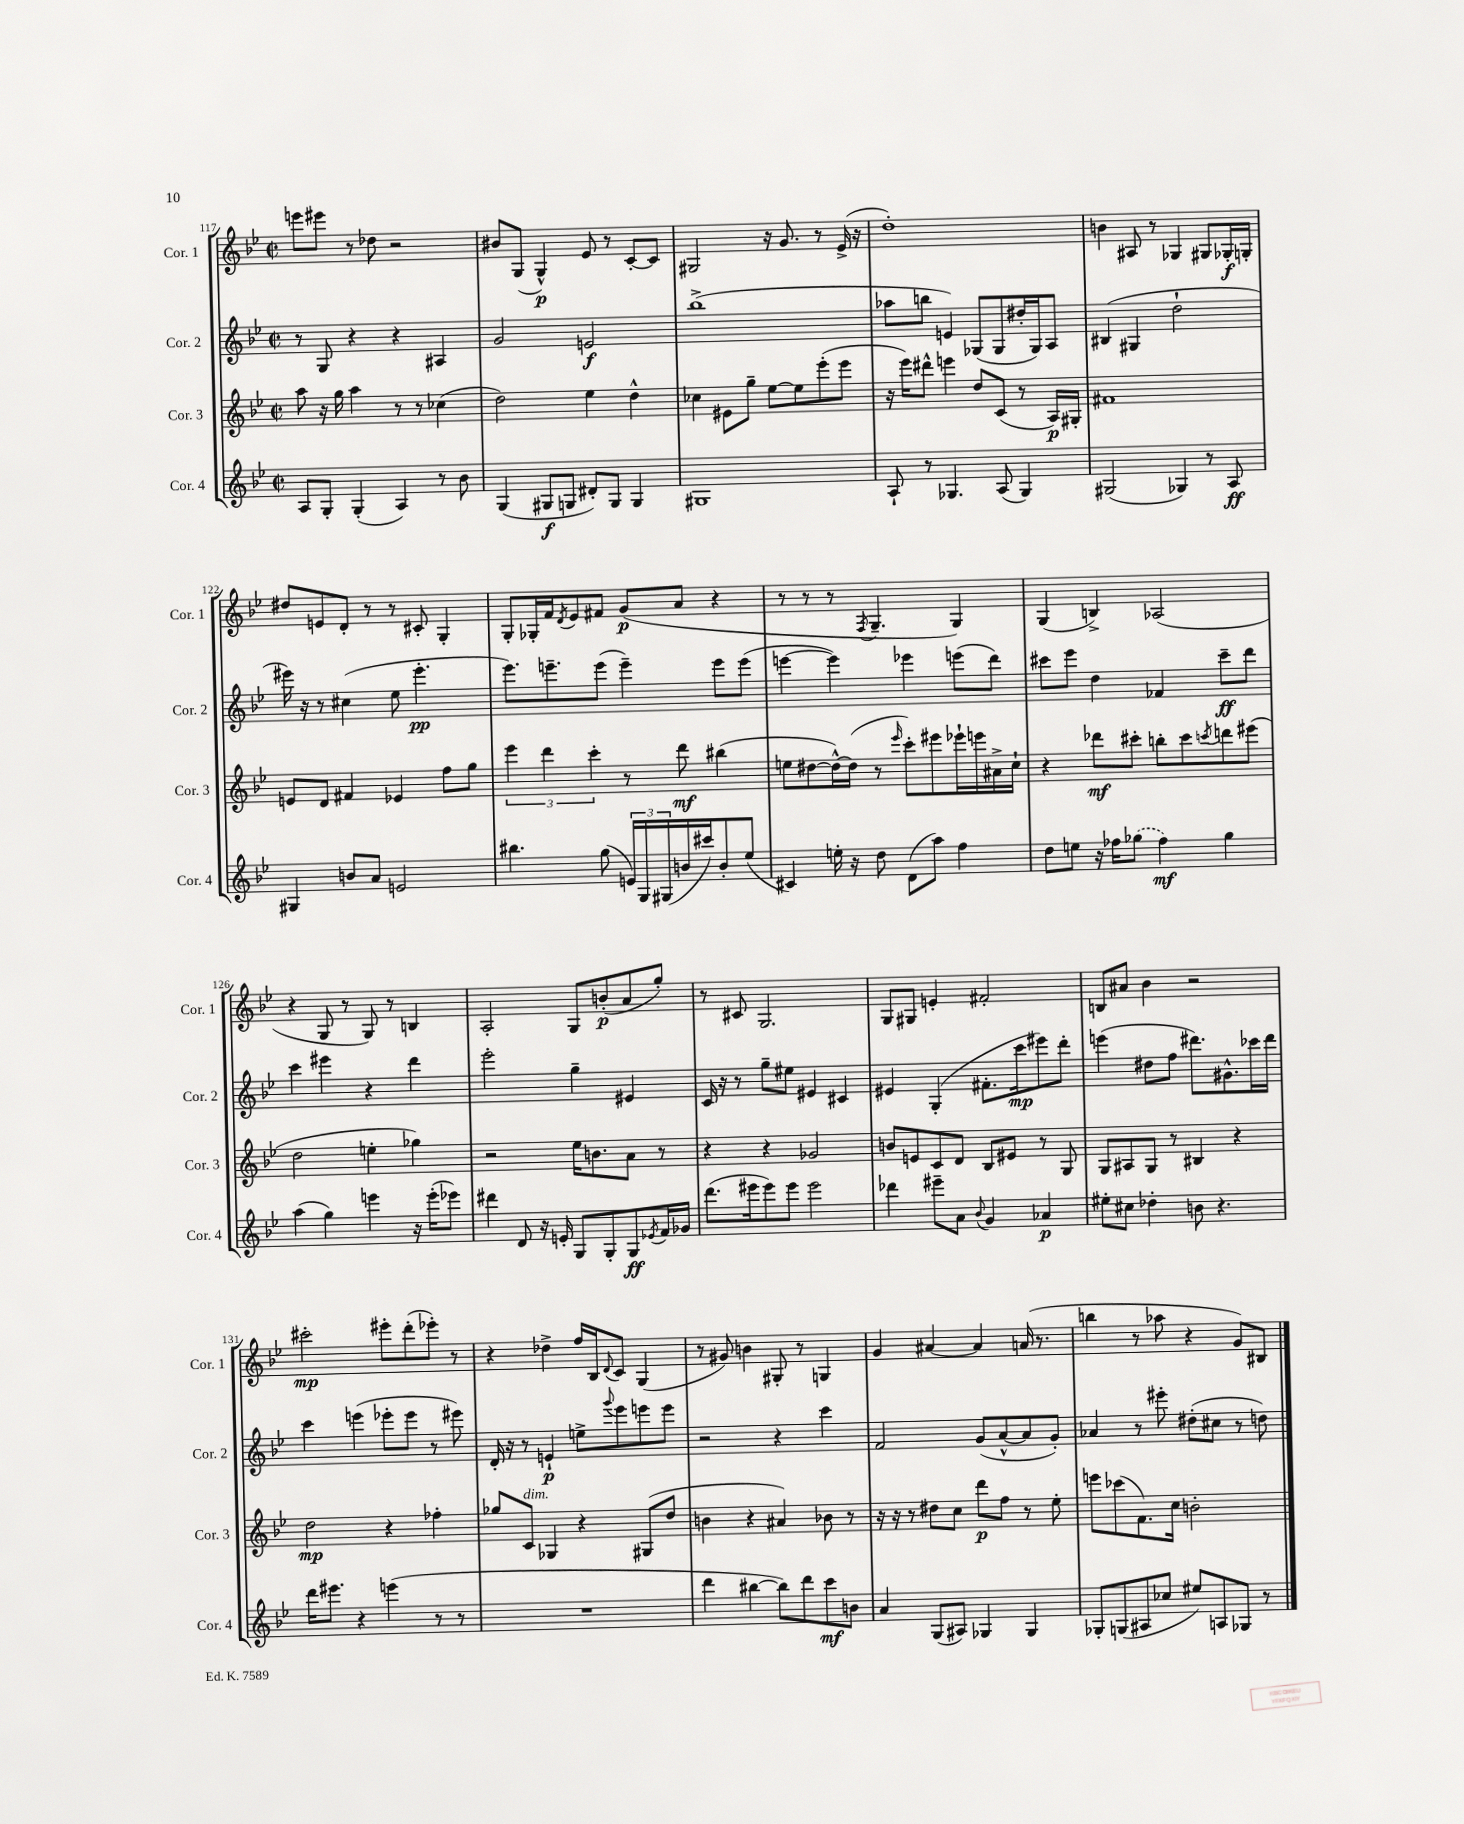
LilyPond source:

<<
\new StaffGroup <<
\new Staff = "s0" \with { instrumentName = "Cor. 1" shortInstrumentName = "Cor. 1" } {
    \clef treble \key bes \major \defaultTimeSignature \time 2/2
    e'''8 eis'''8 r8 des''8 r2 |
    bis'8 g8( g4-^\p) ees'8 r8 c'8~-. c'8 |
    gis2 r16 g'8. r8 ees'16->( r16 |
    d''1-.) |
    b'4 ais8 r8 ges4 gis8 ges16-.\f g16-. |
    dis''8 e'8 d'8-. r8 r8 cis'8-. g4-. |
    g8-. ges16-. f'16 \acciaccatura { d'8 } ees'8 fis'8 g'8\p( a'8 r4 |
    r8 r8 r8 \acciaccatura { f8 } g4.-- g4) |
    g4( b4->) aes2( |
    r4 g8 r8 g8) r8 b4 |
    a2-. g8 b'8-.\p( a'8 g''8-.) |
    r8 cis'8 g2. |
    g8 gis8 e'4-. fis'2-. |
    b8 ais'8 bes'4 r2 |
    cis'''2-.\mp eis'''8-. d'''8-.( ees'''8-.) r8 |
    r4 des''4-> f''16 bes16 \appoggiatura { d'8 } c'8 g4( |
    r8 gis'8) b'4 gis8-. r8 g4 |
    g'4 ais'4~ ais'4 a'16( r8. |
    b''4 r8 aes''8 r4 g'8) bis8 \bar "|." |
}
\new Staff = "s1" \with { instrumentName = "Cor. 2" shortInstrumentName = "Cor. 2" } {
    \clef treble \key bes \major \defaultTimeSignature \time 2/2
    r8 g8 r4 r4 ais4 |
    g'2 e'2\f |
    bes''1->( |
    aes''8 b''8 e'4) ges8( ges8 dis''16-. ges16) a8 |
    bis4( gis4 d''2-! |
    eis'''16) r16 r8 cis''4( ees''8 eis'''4.-.\pp |
    ees'''8.) e'''8.-- e'''8( e'''4--) e'''8 e'''8( |
    e'''4~ e'''4) ees'''4 e'''8( d'''8) |
    cis'''8 ees'''8 d''4 fes'4 cis'''8--\ff d'''8 |
    c'''4 eis'''4 r4 d'''4 |
    ees'''2-. g''4-- eis'4 |
    c'16 r16 r8 g''8-- eis''8 eis'4 cis'4 |
    eis'4 g4-.( fis'8.-. c'''16\mp eis'''8) d'''8-. |
    e'''4( dis''8 f''8 dis'''8.) gis'8.-^ ces'''16 dis'''16 |
    c'''4 e'''4( ees'''8-. ees'''8 r8 eis'''8) |
    d'16-. r16 r8 e'4-!\p e''8-> \appoggiatura { g'''8 } ees'''8 e'''8 e'''8 |
    r2 r4 c'''4 |
    f'2 g'8( a'8~-^ a'8 g'8-.) |
    aes'4 r8 eis'''8-. dis''8-.( cis''8 r8 d''8) \bar "|." |
}
\new Staff = "s2" \with { instrumentName = "Cor. 3" shortInstrumentName = "Cor. 3" } {
    \clef treble \key bes \major \defaultTimeSignature \time 2/2
    a''8 r16 g''16 a''4 r8 r8 ces''4( |
    d''2) ees''4 d''4-^ |
    ces''4 eis'8 g''8-- ees''8~ ees''8 ees'''8-.( ees'''8 |
    r16 ees'''16) dis'''8-^ e'''4 d''8 c'8( r8 a16\p) gis16-. |
    fis'1 |
    e'8 d'8 fis'4 ees'4 f''8 g''8 |
    \tuplet 3/2 { ees'''4 d'''4 c'''4-. } r8 d'''8\mf bis''4( |
    e''8 dis''8~ dis''16~-^) dis''16( r8 \grace { ees'''16 } c'''8-.) eis'''8 ees'''16-! e'''16 ais'16-> c''16-! |
    r4 des'''8\mf cis'''8-. b''8-. cis'''8 \acciaccatura { c'''8 } d'''8 eis'''8( |
    d''2 e''4-. ges''4) |
    r2 ees''16 b'8. a'8 r8 |
    r4 r4 ges'2 |
    b'8 e'8 c'8 d'8 bes8 eis'8 r8 g8 |
    g8 ais8 g8 r8 bis4 r4 |
    d''2\mp r4 fes''4-. |
    ges''8 c'8^\markup { \italic "dim." } ges4 r4 gis8( d''8 |
    b'4 r4 ais'4) bes'8 r8 |
    r16 r16 r8 dis''8 c''8 d'''8\p f''8 r8 ees''8-. |
    e'''8 ces'''8( f'8.) c''16 b'2-. \bar "|." |
}
\new Staff = "s3" \with { instrumentName = "Cor. 4" shortInstrumentName = "Cor. 4" } {
    \clef treble \key bes \major \defaultTimeSignature \time 2/2
    a8 g8-. g4-.( a4) r8 bes'8 |
    g4( gis8\f g8 dis'8-.) g8 g4 |
    gis1 |
    a8-! r8 ges4. a8( ges4) |
    gis2( ges4) r8 a8\ff |
    gis4 b'8 a'8 e'2 |
    bis''4. g''8( \tuplet 3/2 { e'16) g16 gis16( } b'16 cis'''16) b'8-. ees''8( |
    cis'4) e''16-. r16 d''8 d'8( a''8) f''4 |
    d''8 e''8 r16 fes''16 \once \slurDashed ges''8( fes''4\mf) ges''4 |
    a''4( g''4) e'''4 r16 e'''16-.( ees'''8) |
    dis'''4 d'8 r16 e'16-. g8 g8-. g8\ff \acciaccatura { ees'8 } f'16 ges'16 |
    d'''8.( eis'''16 eis'''8) eis'''8 eis'''2 |
    des'''4 eis'''8-- a'8 \appoggiatura { bes'8 } g'4 aes'4\p |
    eis''8-. cis''8 des''4-. b'8 r4. |
    d'''16 eis'''8. r4 e'''4( r8 r8 |
    R1 |
    d'''4 bis''4~ bis''8) d'''8 c'''8\mf b'8 |
    a'4 g8( ais8) ges4 ges4 |
    ges8-. g8( ais8 ces''8 eis''8) a8 ges8 r8 \bar "|." |
}
>>
>>
\layout { \context { \Score currentBarNumber = #117 } }
